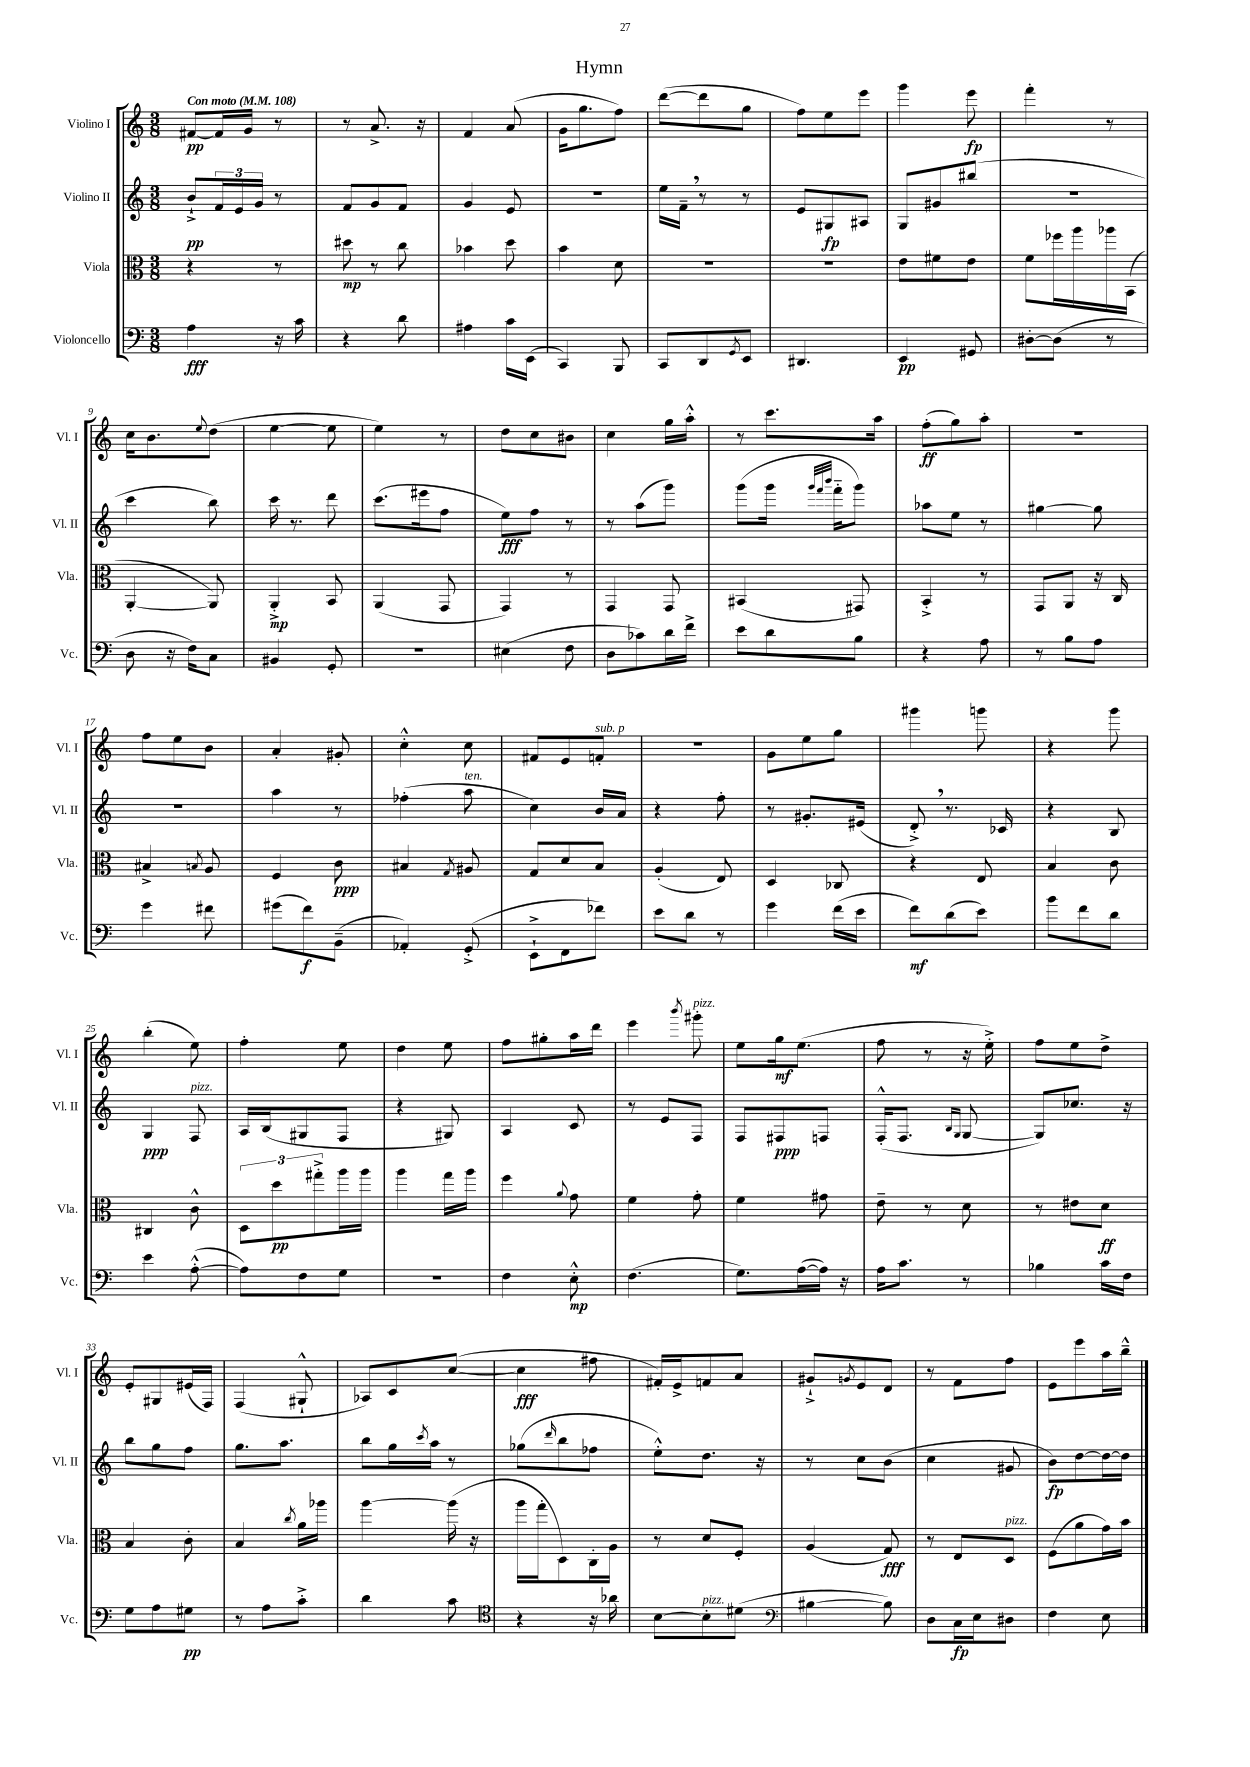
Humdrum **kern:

**kern	**dynam	**kern	**dynam	**kern	**dynam	**kern	**dynam
*part4	*part4	*part3	*part3	*part2	*part2	*part1	*part1
*staff4	*staff4	*staff3	*staff3	*staff2	*staff2	*staff1	*staff1
*I"Violoncello	*	*I"Viola	*	*I"Violino II	*	*I"Violino I	*
*I'Vc.	*	*I'Vla.	*	*I'Vl. II	*	*I'Vl. I	*
*clefF4	*	*clefC3	*	*clefG2	*	*clefG2	*
*k[]	*	*k[]	*	*k[]	*	*k[]	*
*M3/8	*	*M3/8	*	*M3/8	*	*M3/8	*
*MM108	*	*MM108	*	*MM108	*	*MM108	*
=1	=1	=1	=1	=1	=1	=1	=1
!	!	!	!	!	!	!LO:TX:a:B:t=Con moto	!
4A\	fff	4r	.	8b`^/L	pp	[8f#X/L	pp
.	.	.	.	24f/L	.	16f#/L]	.
.	.	.	.	24e/	.	.	.
.	.	.	.	.	.	16g/JJ	.
.	.	.	.	24g/JJ	.	.	.
16r	.	8r	.	8r	.	8r	.
16c\	.	.	.	.	.	.	.
=2	=2	=2	=2	=2	=2	=2	=2
4r	.	8dd#X\	mp	8f/L	.	8r	.
.	.	8r	.	8g/	.	8.a^/	.
8d\	.	8cc\	.	8f/J	.	.	.
.	.	.	.	.	.	16r	.
=3	=3	=3	=3	=3	=3	=3	=3
4A#X\	.	4b-X\	.	4g/	.	4f/	.
16c\LL	.	8dd\	.	8e/	.	(8a/	.
(16EE\JJ	.	.	.	.	.	.	.
=4	=4	=4	=4	=4	=4	=4	=4
4CC/)	.	4b\	.	4.r	.	16g\KL	.
.	.	.	.	.	.	8.gg\	.
8BBB/	.	8d\	.	.	.	8ff\J)	.
=5	=5	=5	=5	=5	=5	=5	=5
8CC/L	.	4.r	.	16ee\LL	.	([8ddd\L	.
.	.	.	.	16f~,\JJ	.	.	.
8DD/	.	.	.	8r	.	8ddd\]	.
8qGG/	.	.	.	.	.	.	.
8EE/J	.	.	.	8r	.	8gg\J	.
=6	=6	=6	=6	=6	=6	=6	=6
4.DD#X/	.	4.r	.	8e/L	.	8ff\L)	.
.	.	.	.	8G#X/	fp	8ee\	.
.	.	.	.	8A#X/J	.	8eee\J	.
=7	=7	=7	=7	=7	=7	=7	=7
4EE/	pp	8e\L	.	8G/L	.	4ggg\	.
.	.	8f#X\	.	8g#X/	.	.	.
8GG#X/	.	8e\J	.	(8bb#X/J	.	8eee\	fp
=8	=8	=8	=8	=8	=8	=8	=8
[8D#X'\L	.	8f\L	.	4.r	.	4fff'\	.
(8D#\J]	.	16ff-X\L	.	.	.	.	.
.	.	16aa\	.	.	.	.	.
8r	.	16aa-X\	.	.	.	8r	.
.	.	(16BB\JJ	.	.	.	.	.
!!LO:LB:g=z
=9	=9	=9	=9	=9	=9	=9	=9
8D\	.	[4AA'/	.	4ccc\	.	16cc\KL	.
.	.	.	.	.	.	8.b\	.
16r	.	.	.	.	.	.	.
16F\KL)	.	.	.	.	.	.	.
.	.	.	.	.	.	8qqee/	.
8C\J	.	8AA/])	.	8bb\)	.	(8dd\J	.
=10	=10	=10	=10	=10	=10	=10	=10
4BB#X/	.	4AA'^/	mp	16ccc\	.	[4ee\	.
.	.	.	.	8.r	.	.	.
8GG'/	.	8BB/	.	8ddd\	.	8ee\]	.
=11	=11	=11	=11	=11	=11	=11	=11
4.r	.	(4AA/	.	(8.ccc\L	.	4ee\)	.
.	.	.	.	16eee#X\k	.	.	.
.	.	8GG/	.	8ff\J	.	8r	.
=12	=12	=12	=12	=12	=12	=12	=12
(4E#X\	.	4GG/)	.	8ee\L)	fff	8dd\L	.
.	.	.	.	8ff\J	.	8cc\	.
8F\	.	8r	.	8r	.	8b#X\J	.
=13	=13	=13	=13	=13	=13	=13	=13
8D\L	.	4GG/	.	8r	.	4cc\	.
8c-X\)	.	.	.	(8aa\L	.	.	.
16d\L	.	8GG/	.	8ggg\J)	.	16gg\LL	.
16f^\JJ	.	.	.	.	.	16aa'^^\JJ	.
=14	=14	=14	=14	=14	=14	=14	=14
8e\L	.	(4BB#X/	.	(8ggg\L	.	8r	.
8d\	.	.	.	16ggg\Jk	.	8.ccc\L	.
.	.	.	.	32qqggg/LLL	.	.	.
.	.	.	.	32qqfff/	.	.	.
.	.	.	.	32qqbbb/JJJ	.	.	.
.	.	.	.	16fff\KL	.	.	.
8B\J	.	8GG#X/)	.	8ggg\J)	.	.	.
.	.	.	.	.	.	16aa\Jk	.
=15	=15	=15	=15	=15	=15	=15	=15
4r	.	4BB'^/	.	8aa-X\L	.	(8ff'\L	ff
.	.	.	.	8ee\J	.	8gg\)	.
8A\	.	8r	.	8r	.	8aa'\J	.
=16	=16	=16	=16	=16	=16	=16	=16
8r	.	8GG/L	.	[4gg#X\	.	4.r	.
8B\L	.	8AA/J	.	.	.	.	.
8A\J	.	16r	.	8gg#\]	.	.	.
.	.	16C/	.	.	.	.	.
!!LO:LB:g=z
=17	=17	=17	=17	=17	=17	=17	=17
4g\	.	4B#X^/	.	4.r	.	8ff\L	.
.	.	.	.	.	.	8ee\	.
.	.	8qBn/	.	.	.	.	.
8f#X\	.	8A/	.	.	.	8b\J	.
=18	=18	=18	=18	=18	=18	=18	=18
(8g#X\L	.	4F/	.	4aa\	.	4a'/	.
8f\)	f	.	.	.	.	.	.
(8BB~\J	.	8c\	ppp	8r	.	8g#X'/	.
=19	=19	=19	=19	=19	=19	=19	=19
4AA-X'/)	.	4B#X/	.	(4ff-X'\	.	4cc'^^\	.
.	.	8qG/	.	.	.	.	.
!	!	!	!	!LO:TX:a:i:t=ten.	!	!	!
(8GG'^/	.	8A#X/	.	8aa\	.	8cc\	.
=20	=20	=20	=20	=20	=20	=20	=20
8EE`^\L	.	8G/L	.	4cc\)	.	8f#X/L	.
8FF\	.	8d/	.	.	.	8e/	.
!	!	!	!	!	!	!LO:TX:a:i:t=sub. p	!
8f-X\J)	.	8B/J	.	16b/LL	.	8fn'/J	.
.	.	.	.	16a/JJ	.	.	.
=21	=21	=21	=21	=21	=21	=21	=21
8e\L	.	(4A'/	.	4r	.	4.r	.
8d\J	.	.	.	.	.	.	.
8r	.	8E/)	.	8ff'\	.	.	.
=22	=22	=22	=22	=22	=22	=22	=22
4g\	.	4D/	.	8r	.	8g\L	.
.	.	.	.	8.g#X'/L	.	8ee\	.
(16f\LL	.	8C-X/	.	.	.	8gg\J	.
16e\JJ	.	.	.	(16e#X/Jk	.	.	.
=23	=23	=23	=23	=23	=23	=23	=23
8f\L)	mf	4r	.	8d'^,/)	.	4ggg#X\	.
(8d\	.	.	.	8.r	.	.	.
8e\J)	.	8E/	.	.	.	8gggn\	.
.	.	.	.	16c-X/	.	.	.
=24	=24	=24	=24	=24	=24	=24	=24
8b\L	.	4B/	.	4r	.	4r	.
8f\	.	.	.	.	.	.	.
8d\J	.	8c\	.	8B/	.	8ggg\	.
!!LO:LB:g=z
=25	=25	=25	=25	=25	=25	=25	=25
4e\	.	4C#X/	.	4G/	ppp	(4bb'\	.
!	!	!	!	!LO:TX:a:i:t=pizz.	!	!	!
([8A'^^\	.	8c^^\	.	8F/	.	8ee\)	.
=26	=26	=26	=26	=26	=26	=26	=26
8A\L])	.	12D\L	.	16A/LL	.	4ff'\	.
.	.	.	.	(16B/J	.	.	.
.	.	12dd\	pp	.	.	.	.
8F\	.	.	.	8G#X/	.	.	.
.	.	12gg#X'^\	.	.	.	.	.
8G\J	.	16aa\L	.	8F/J	.	8ee\	.
.	.	16aa\JJ	.	.	.	.	.
=27	=27	=27	=27	=27	=27	=27	=27
4.r	.	4aa\	.	4r	.	4dd\	.
.	.	16gg\LL	.	8G#X/)	.	8ee\	.
.	.	16aa\JJ	.	.	.	.	.
=28	=28	=28	=28	=28	=28	=28	=28
4F\	.	4ff\	.	4A/	.	8ff\L	.
.	.	.	.	.	.	8gg#X'\	.
.	.	8qqa/	.	.	.	.	.
8E'^^\	mp	8g\	.	8c/	.	16aa\L	.
.	.	.	.	.	.	16ddd\JJ	.
=29	=29	=29	=29	=29	=29	=29	=29
(4.F\	.	4f\	.	8r	.	4eee\	.
.	.	.	.	8e/L	.	.	.
.	.	.	.	.	.	8qbbb/	.
!	!	!	!	!	!	!LO:TX:a:i:t=pizz.	!
.	.	8g'\	.	8F/J	.	8ggg#X'\	.
=30	=30	=30	=30	=30	=30	=30	=30
8.G\L)	.	4f\	.	8F/L	.	8ee\L	.
.	.	.	.	8F#X/	ppp	16gg\k	mf
([16A\L	.	.	.	.	.	(8.ee\J	.
16A\JJ])	.	8g#X\	.	8Fn/J	.	.	.
16r	.	.	.	.	.	.	.
=31	=31	=31	=31	=31	=31	=31	=31
16A\KL	.	8e~\	.	(16F'^^/KL	.	8ff\	.
8.c\J	.	.	.	8.F/J	.	.	.
.	.	8r	.	.	.	8r	.
.	.	.	.	16qqB/LL	.	.	.
.	.	.	.	16qqG/JJ	.	.	.
8r	.	8d\	.	[8G/	.	16r	.
.	.	.	.	.	.	16ee'^\)	.
=32	=32	=32	=32	=32	=32	=32	=32
4B-X\	.	8r	.	8G/L])	.	8ff\L	.
.	.	8e#X\L	.	8.cc-X/J	.	8ee\	.
16c\LL	.	8d\J	ff	.	.	8dd^\J	.
16F\JJ	.	.	.	16r	.	.	.
!!LO:LB:g=z
=33	=33	=33	=33	=33	=33	=33	=33
8G\L	.	4B/	.	8bb\L	.	8e'/L	.
8A\	.	.	.	8gg\	.	8G#X/	.
8G#X\J	pp	8c'\	.	8ff\J	.	(16e#X/L	.
.	.	.	.	.	.	16F/JJ)	.
=34	=34	=34	=34	=34	=34	=34	=34
8r	.	4B/	.	8.gg\L	.	(4F/	.
8A\L	.	.	.	.	.	.	.
.	.	.	.	8.aa\J	.	.	.
.	.	8qcc/	.	.	.	.	.
8c'^\J	.	16a\LL	.	.	.	8G#X`^^/	.
.	.	16aa-X\JJ	.	.	.	.	.
=35	=35	=35	=35	=35	=35	=35	=35
4d\	.	[4aa\	.	8bb\L	.	8A-X/L)	.
.	.	.	.	16gg\L	.	8c/	.
.	.	.	.	8qccc/	.	.	.
.	.	.	.	16aa\JJ	.	.	.
8c\	.	(16aa\]	.	8r	.	([8cc/J	.
.	.	16r	.	.	.	.	.
=36	=36	=36	=36	=36	=36	=36	=36
*clefC4	*	*	*	*	*	*	*
4r	.	16aa\LL	.	(8gg-X\L	.	4cc\]	fff
.	.	16gg'\J	.	.	.	.	.
.	.	.	.	16qqddd/	.	.	.
.	.	8D\)	.	8bb\	.	.	.
16r	.	16C'\L	.	8ff-X\J	.	8ff#X\	.
16a-X\	.	16A\JJ	.	.	.	.	.
=37	=37	=37	=37	=37	=37	=37	=37
[8B\L	.	8r	.	8ee'^^\L)	.	16f#X'/LL)	.
.	.	.	.	.	.	16e^/J	.
!LO:TX:a:i:t=pizz.	!	!	!	!	!	!	!
8B'\]	.	8d/L	.	8.dd\J	.	8fn/	.
(8d#X\J	.	8F'/J	.	.	.	8a/J	.
.	.	.	.	16r	.	.	.
=38	=38	=38	=38	=38	=38	=38	=38
*clefF4	*	*	*	*	*	*	*
[4B#X\	.	(4A/	.	8r	.	8g#X`^/L	.
.	.	.	.	.	.	8qgn/	.
.	.	.	.	8cc\L	.	8e/	.
8B#\])	.	8G/)	fff	(8b\J	.	8d/J	.
=39	=39	=39	=39	=39	=39	=39	=39
8D\L	.	8r	.	4cc\	.	8r	.
16C\L	fp	8E/L	.	.	.	8f\L	.
16E\J	.	.	.	.	.	.	.
!	!	!LO:TX:a:i:t=pizz.	!	!	!	!	!
8D#X\J	.	8D/J	.	8g#X/	.	8ff\J	.
=40	=40	=40	=40	=40	=40	=40	=40
4F\	.	(8F\L	.	8b\L)	fp	8e\L	.
.	.	8a\	.	[8dd\	.	8eee\	.
8E\	.	16g\L)	.	16dd\L_	.	16aa\L	.
.	.	16b\JJ	.	16dd\JJ]	.	16bb~^^\JJ	.
==	==	==	==	==	==	==	==
*-	*-	*-	*-	*-	*-	*-	*-
